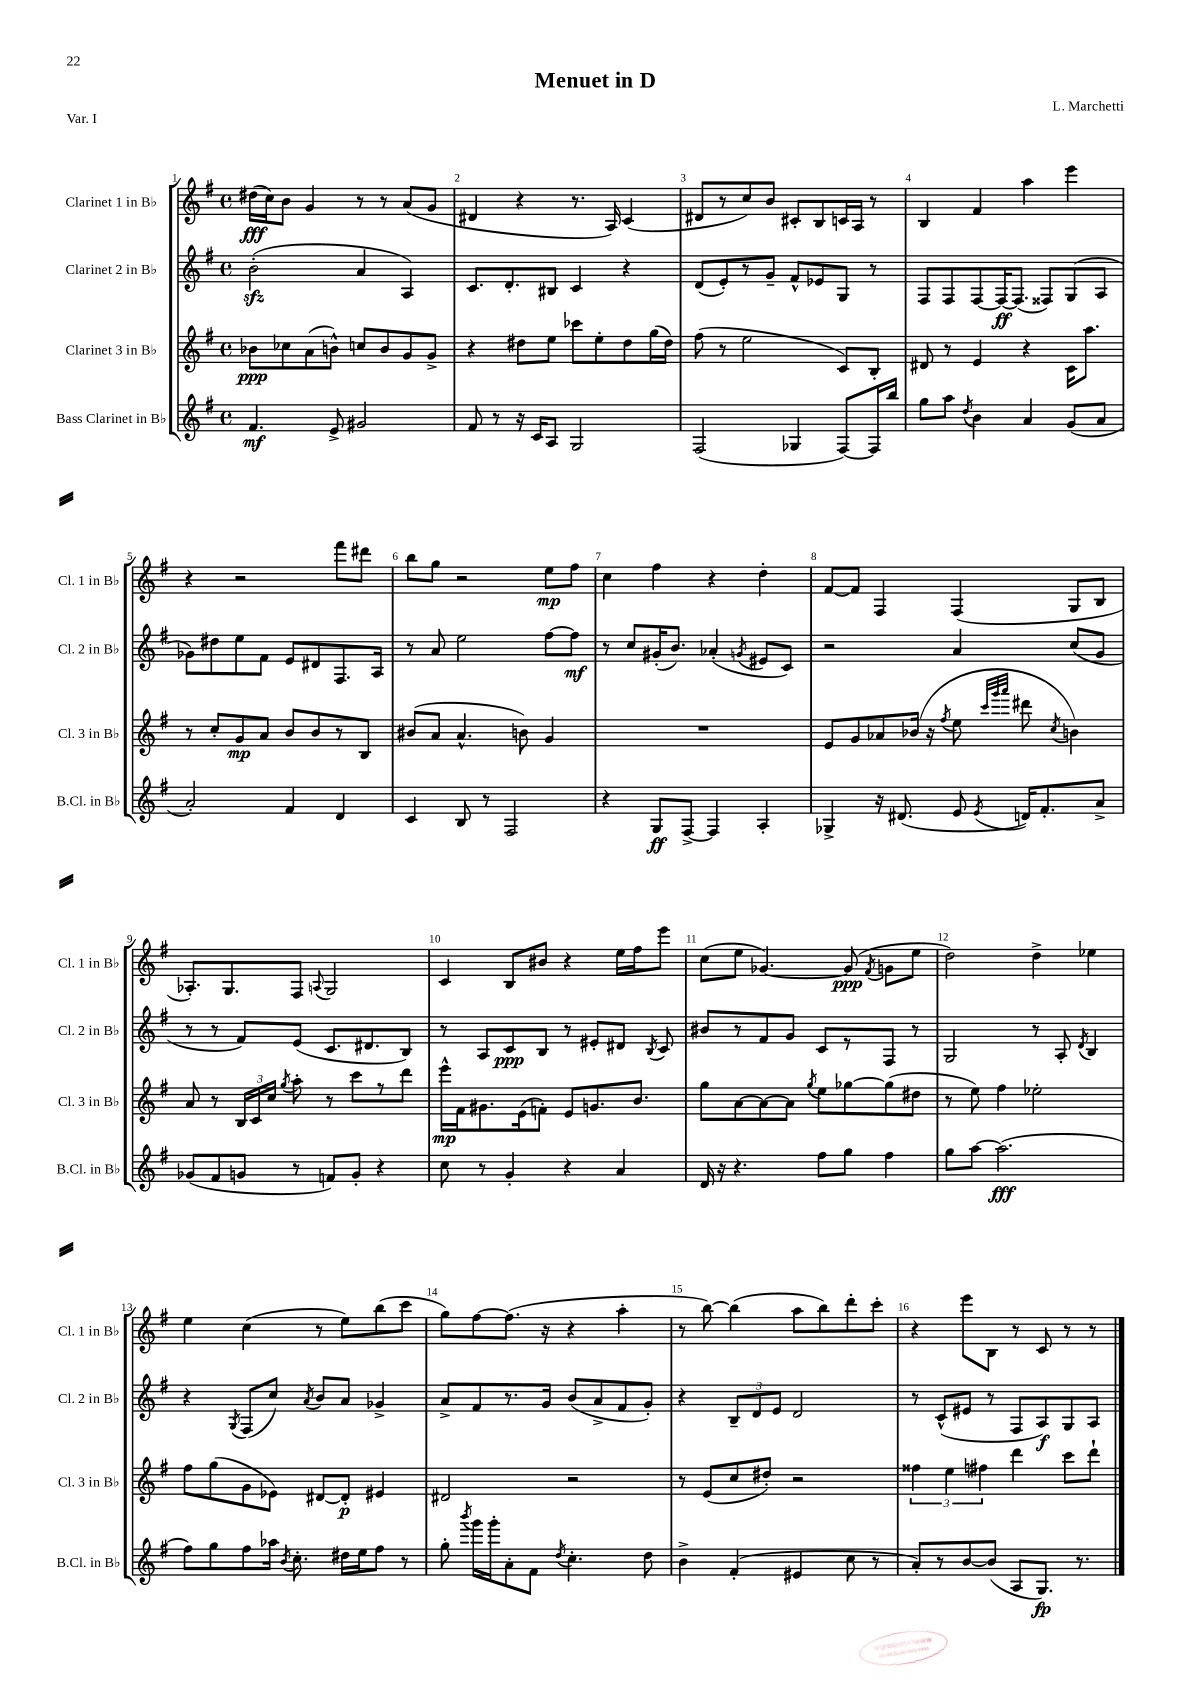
\header { title = "Menuet in D" composer = "L. Marchetti" piece = "Var. I" }
<<
\new StaffGroup <<
\new Staff = "s0" \with { instrumentName = "Clarinet 1 in Bb" shortInstrumentName = "Cl. 1 in Bb" } {
    \clef treble \key g \major \defaultTimeSignature \time 4/4
    \autoBeamOff dis''16[\fff( c''16) b'8] g'4 r8 r8 a'8[( g'8] |
    dis'4 r4 r8. a16) c'4( |
    dis'8[ r8 c''8) b'8] cis'8[-. b8 c'16 a16] r8 |
    b4 fis'4 a''4 e'''4 |
    r4 r2 fis'''8[ dis'''8] |
    b''8[ g''8] r2 e''8[\mp fis''8] |
    c''4 fis''4 r4 d''4-. |
    fis'8[~ fis'8] fis4 fis4( g8[ b8] |
    aes8.[-.) g8. fis8] \appoggiatura { a8 } g2 |
    c'4 b8[ bis'8] r4 e''16[ fis''16 e'''8] |
    c''8[( e''8] ges'4.~) ges'8\ppp( \acciaccatura { fis'8 } g'8[ e''8] |
    d''2) d''4-> ees''4 |
    e''4 c''4( r8 e''8[) b''8( c'''8] |
    g''8[) fis''8~ fis''8.]( r16 r4 a''4-. |
    r8 b''8~) b''4( a''8[ b''8) d'''8-. c'''8]-. |
    r4 e'''8[ b8] r8 c'8 r8 r8 \bar "|." |
}
\new Staff = "s1" \with { instrumentName = "Clarinet 2 in Bb" shortInstrumentName = "Cl. 2 in Bb" } {
    \clef treble \key g \major \defaultTimeSignature \time 4/4
    \autoBeamOff b'2-.\sfz( a'4 a4) |
    c'8.[ d'8.-. bis8] c'4 r4 |
    d'8[( e'8-.) r8 g'8]-- fis'8[-^ ees'8 g8] r8 |
    fis8[ fis8 fis8~ fis16~\ff fis8.]( fisis8[) g8( a8] |
    ges'8[) dis''8 e''8 fis'8] e'8[ dis'8 fis8. a16] |
    r8 a'8 e''2 fis''8[~ fis''8]\mf |
    r8 c''8[ gis'16-.( b'8.]) aes'4-.( \acciaccatura { g'8 } eis'8[ c'8]) |
    r2 a'4 c''8[( g'8] |
    r8 r8 fis'8[) e'8]( c'8.[ dis'8. b8]) |
    r8 a8[ c'8\ppp b8] r8 eis'8[-. dis'8] \acciaccatura { b8 } c'8 |
    bis'8[ r8 fis'8 g'8] c'8[ r8 fis8] r8 |
    g2 r8 a8-. \acciaccatura { d'8 } b4 |
    r4 \acciaccatura { g8 } fis8[( c''8]) \acciaccatura { a'8 } b'8[ a'8] ges'4-> |
    a'8[-> fis'8 r8. g'16] b'8[( a'8-> fis'8 g'8]-.) |
    r4 \tuplet 3/2 { b8[-- d'8 e'8] } d'2 |
    r8 c'8[-^( eis'8] r8 fis8[ a8\f) g8 a8] \bar "|." |
}
\new Staff = "s2" \with { instrumentName = "Clarinet 3 in Bb" shortInstrumentName = "Cl. 3 in Bb" } {
    \clef treble \key g \major \defaultTimeSignature \time 4/4
    \autoBeamOff bes'8[\ppp ces''8 a'8( b'8]-^) c''8[ b'8 g'8 g'8]-> |
    r4 dis''8[ e''8] ces'''8[ e''8-. dis''8 g''16( dis''16]) |
    fis''8( r8 e''2 c'8[) b8]-. |
    dis'8 r8 e'4 r4 c'16[ a''8.] |
    r8 c''8[-. g'8\mp a'8] b'8[ b'8 r8 b8] |
    bis'8[( a'8] a'4.-^ b'8) g'4 |
    R1 |
    e'8[ g'8 aes'8 bes'16]( r16 \acciaccatura { fis''8 } e''8 \grace { c'''32[ g'''32 a'''32] } dis'''8 \acciaccatura { c''8 } b'4) |
    a'8 r8 \tuplet 3/2 { b16[ c'16 c''16] } \acciaccatura { g''8 } a''8-. r8 c'''8[ r8 d'''8] |
    e'''16[-^\mp fis'16 gis'8. e'16( f'8]-.) e'8[ g'8. b'8.] |
    g''8[ a'8~ a'8~ a'8] \acciaccatura { g''8 } e''8[ ges''8~ ges''8( dis''8] |
    r8 e''8) fis''4 ees''2-. |
    fis''8[ g''8( g'8 ees'8]) dis'8[~ dis'8]-.\p eis'4 |
    dis'2 r2 |
    r8 e'8[( c''8 dis''8]-.) r2 |
    \tuplet 3/2 { fisis''4 e''4 fis''4 } d'''4 c'''8[ d'''8]-! \bar "|." |
}
\new Staff = "s3" \with { instrumentName = "Bass Clarinet in Bb" shortInstrumentName = "B.Cl. in Bb" } {
    \clef treble \key g \major \defaultTimeSignature \time 4/4
    \autoBeamOff fis'4.\mf e'8-> gis'2 |
    fis'8 r8 r16 c'16[ a8] g2 |
    fis2( ges4 fis8[~) fis16 b''16] |
    g''8[ a''8] \acciaccatura { d''8 } b'4 a'4 g'8[( a'8] |
    a'2-.) fis'4 d'4 |
    c'4 b8 r8 fis2 |
    r4 g8[\ff fis8]~-> fis4 a4-. |
    ges4-> r16 dis'8.( e'8 \acciaccatura { e'8 } d'16[) fis'8.-. a'8]-> |
    ges'8[( fis'8 g'8] r8 f'8[) g'8]-. r4 |
    c''8 r8 g'4-. r4 a'4 |
    d'16 r16 r4. fis''8[ g''8] fis''4 |
    g''8[ a''8]~ a''2.\fff( |
    fis''8[) g''8 fis''8 aes''16] \acciaccatura { b'8 } c''8.-. dis''16[ e''16 fis''8] r8 |
    g''8-. \acciaccatura { b'''8 } g'''16[ g'''16-. a'8-. fis'8] \acciaccatura { d''8 } c''4.-. d''8 |
    b'4-> fis'4-.( eis'4 c''8 r8 |
    a'8[-.) r8 b'8~ b'8]( a8[ g8.]\fp) r8. \bar "|." |
}
>>
>>
\layout { \context { \Score \override BarNumber.break-visibility = ##(#f #t #t) barNumberVisibility = #all-bar-numbers-visible } }
